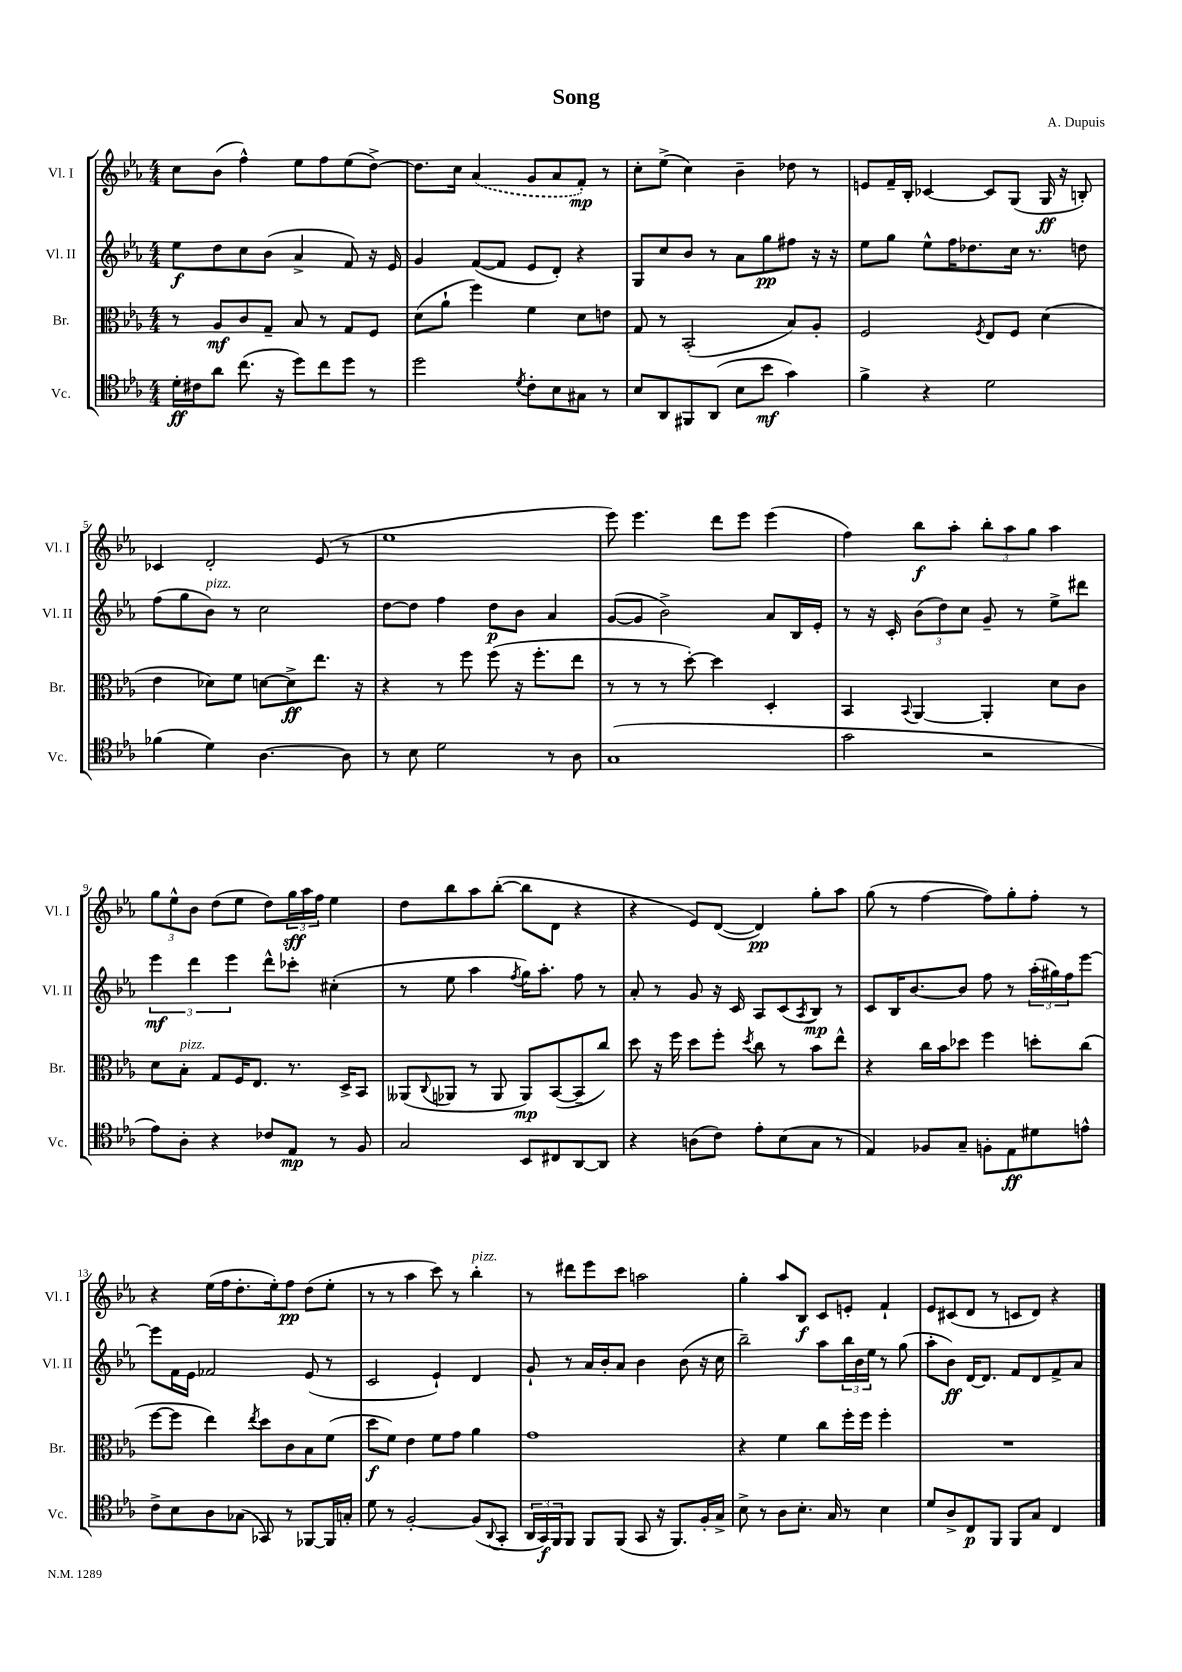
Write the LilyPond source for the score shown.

\header { title = "Song" composer = "A. Dupuis" }
<<
\new StaffGroup <<
\new Staff = "s0" \with { instrumentName = "Vl. I" shortInstrumentName = "Vl. I" } {
    \clef treble \key ees \major \numericTimeSignature \time 4/4
    c''8 bes'8( f''4-^) ees''8 f''8 ees''8( d''8~->) |
    d''8. c''16 \once \slurDashed aes'4( g'8 aes'8 f'8-.\mp) r8 |
    c''8-. ees''8->( c''4) bes'4-- des''8 r8 |
    e'8 f'16-- bes16-. ces'4~ ces'8 g8( g16\ff r16 b8-.) |
    ces'4 d'2-. ees'8( r8 |
    ees''1 |
    ees'''8) ees'''4. d'''8 ees'''8 ees'''4( |
    f''4) bes''8\f aes''8-. \tuplet 3/2 { bes''8-. aes''8 g''8 } aes''4 |
    \tuplet 3/2 { g''8 ees''8-^ bes'8 } d''8( ees''8 d''8) \tuplet 3/2 { g''16\sff aes''16 f''16 } ees''4 |
    d''8 bes''8 aes''8 bes''8~-.( bes''8 d'8 r4 |
    r4 ees'8) d'8~( d'4\pp) g''8-. aes''8 |
    g''8( r8 f''4~ f''8) g''8-. f''8-. r8 |
    r4 ees''16( f''16 d''8.-. ees''16-.) f''8\pp d''8( ees''8-. |
    r8 r8 aes''4 c'''8) r8 bes''4-.^\markup { \italic "pizz." } |
    r8 dis'''8 ees'''8 c'''8 a''2 |
    g''4-. aes''8 bes8\f c'8 e'8-. f'4-! |
    ees'8 cis'8( d'8 r8 c'8 d'8) r4 \bar "|." |
}
\new Staff = "s1" \with { instrumentName = "Vl. II" shortInstrumentName = "Vl. II" } {
    \clef treble \key ees \major \numericTimeSignature \time 4/4
    ees''8\f d''8 c''8 bes'8( aes'4-> f'8) r16 ees'16 |
    g'4 f'8~( f'8 ees'8 d'8-.) r4 |
    g8 c''8 bes'8 r8 aes'8 g''8\pp fis''8 r16 r16 |
    ees''8 g''8 ees''8-^ f''16 des''8. c''16 r8. d''8 |
    f''8( g''8 bes'8^\markup { \italic "pizz." }) r8 c''2 |
    d''8~ d''8 f''4 d''8\p bes'8 aes'4 |
    g'8~( g'8 bes'2->) aes'8 bes16 ees'16-. |
    r8 r16 c'16-. \tuplet 3/2 { bes'8( d''8) c''8 } g'8-- r8 ees''8-> dis'''8 |
    \tuplet 3/2 { ees'''4\mf d'''4 ees'''4 } d'''8-^ ces'''8-. cis''4-.( |
    r8 ees''8 aes''4 \acciaccatura { f''8 } g''16) aes''8.-. f''8 r8 |
    aes'8-. r8 g'8 r16 c'16 aes8 c'8( \acciaccatura { aes8 } bes8\mp) r8 |
    c'8 bes16 bes'8.~ bes'8 f''8 r8 \tuplet 3/2 { aes''16-.( gis''16) f''16 } ees'''8~ |
    ees'''8 f'16 ees'16 fes'2 ees'8( r8 |
    c'2 ees'4-!) d'4 |
    g'8-! r8 aes'16 bes'16-. aes'8 bes'4 bes'8( r16 c''16 |
    bes''2--) aes''8 \tuplet 3/2 { bes''16 bes'16 ees''16 } r8 g''8( |
    aes''8-. bes'8\ff) d'16~ d'8. f'8 d'8 f'8-> aes'8 \bar "|." |
}
\new Staff = "s2" \with { instrumentName = "Br." shortInstrumentName = "Br." } {
    \clef alto \key ees \major \numericTimeSignature \time 4/4
    r8 aes8\mf c'8 g8-- bes8 r8 g8 f8 |
    d'8( aes'8-! f''4) f'4 d'8 e'8 |
    g8 r8 bes,2-.( bes8) aes8-. |
    f2 \acciaccatura { f8 } ees8 f8 d'4( |
    ees'4 des'8) f'8 d'8~ d'8->\ff ees''8. r16 |
    r4 r8 f''8 f''8( r16 f''8.-. ees''8 |
    r8 r8 r8 d''8~-.) d''4 d4-. |
    bes,4 \appoggiatura { bes,8 } aes,4~ aes,4-. d'8 c'8 |
    d'8 bes8-.^\markup { \italic "pizz." } g8 f16 ees8. r8. d16-> bes,8 |
    aeses,8( \appoggiatura { c8 } aes,8 r8 aes,8 aes,8\mp) bes,8~( bes,8-- c''8) |
    d''8 r16 f''16 d''8 f''8-. \acciaccatura { d''8 } c''8 r8 bes'8 ees''8-^ |
    r4 c''16 bes'16 des''8 f''4 d''8-. c''8( |
    f''8~ f''8 ees''4) \acciaccatura { ees''8 } d''8 c'8 bes8 f'8( |
    d''8\f f'8) ees'4 f'8 g'8 aes'4 |
    g'1 |
    r4 f'4 c''8 f''16-. f''16 f''4-. |
    R1 \bar "|." |
}
\new Staff = "s3" \with { instrumentName = "Vc." shortInstrumentName = "Vc." } {
    \clef tenor \key ees \major \numericTimeSignature \time 4/4
    d'16-.\ff cis'16 aes'8 c''8.( r16 d''8) c''8 d''8 r8 |
    d''2 \acciaccatura { d'8 } c'8-. bes8 gis8 r8 |
    bes8 aes,8 fis,8 aes,8( bes8 bes'8\mf g'4) |
    f'4-> r4 d'2 |
    fes'4( d'4) aes4.~ aes8 |
    r8 bes8 d'2 r8 aes8 |
    g1( |
    g'2 r2 |
    ees'8) aes8-. r4 ces'8 ees8\mp r8 f8 |
    g2 bes,8 cis8 aes,8~ aes,8 |
    r4 a8( c'8) ees'8-. bes8( g8 r8 |
    ees4) fes8 g8-- f8-. ees8\ff dis'8 e'8-^ |
    c'8-> bes8 aes8 ges8( ges,8) r8 fes,8~ fes,16 g16-. |
    d'8 r8 f2~-. f8( \appoggiatura { aes,8 } g,8-. |
    \tuplet 3/2 { aes,16 g,16\f) f,16 } f,8 f,8 f,8( g,8 r16 f,8.) f16-. g16-> |
    bes8-> r8 aes8 bes8.-. g16 r8 bes4 |
    d'8 aes8-> c8\p f,8 f,8 g8 c4 \bar "|." |
}
>>
>>
